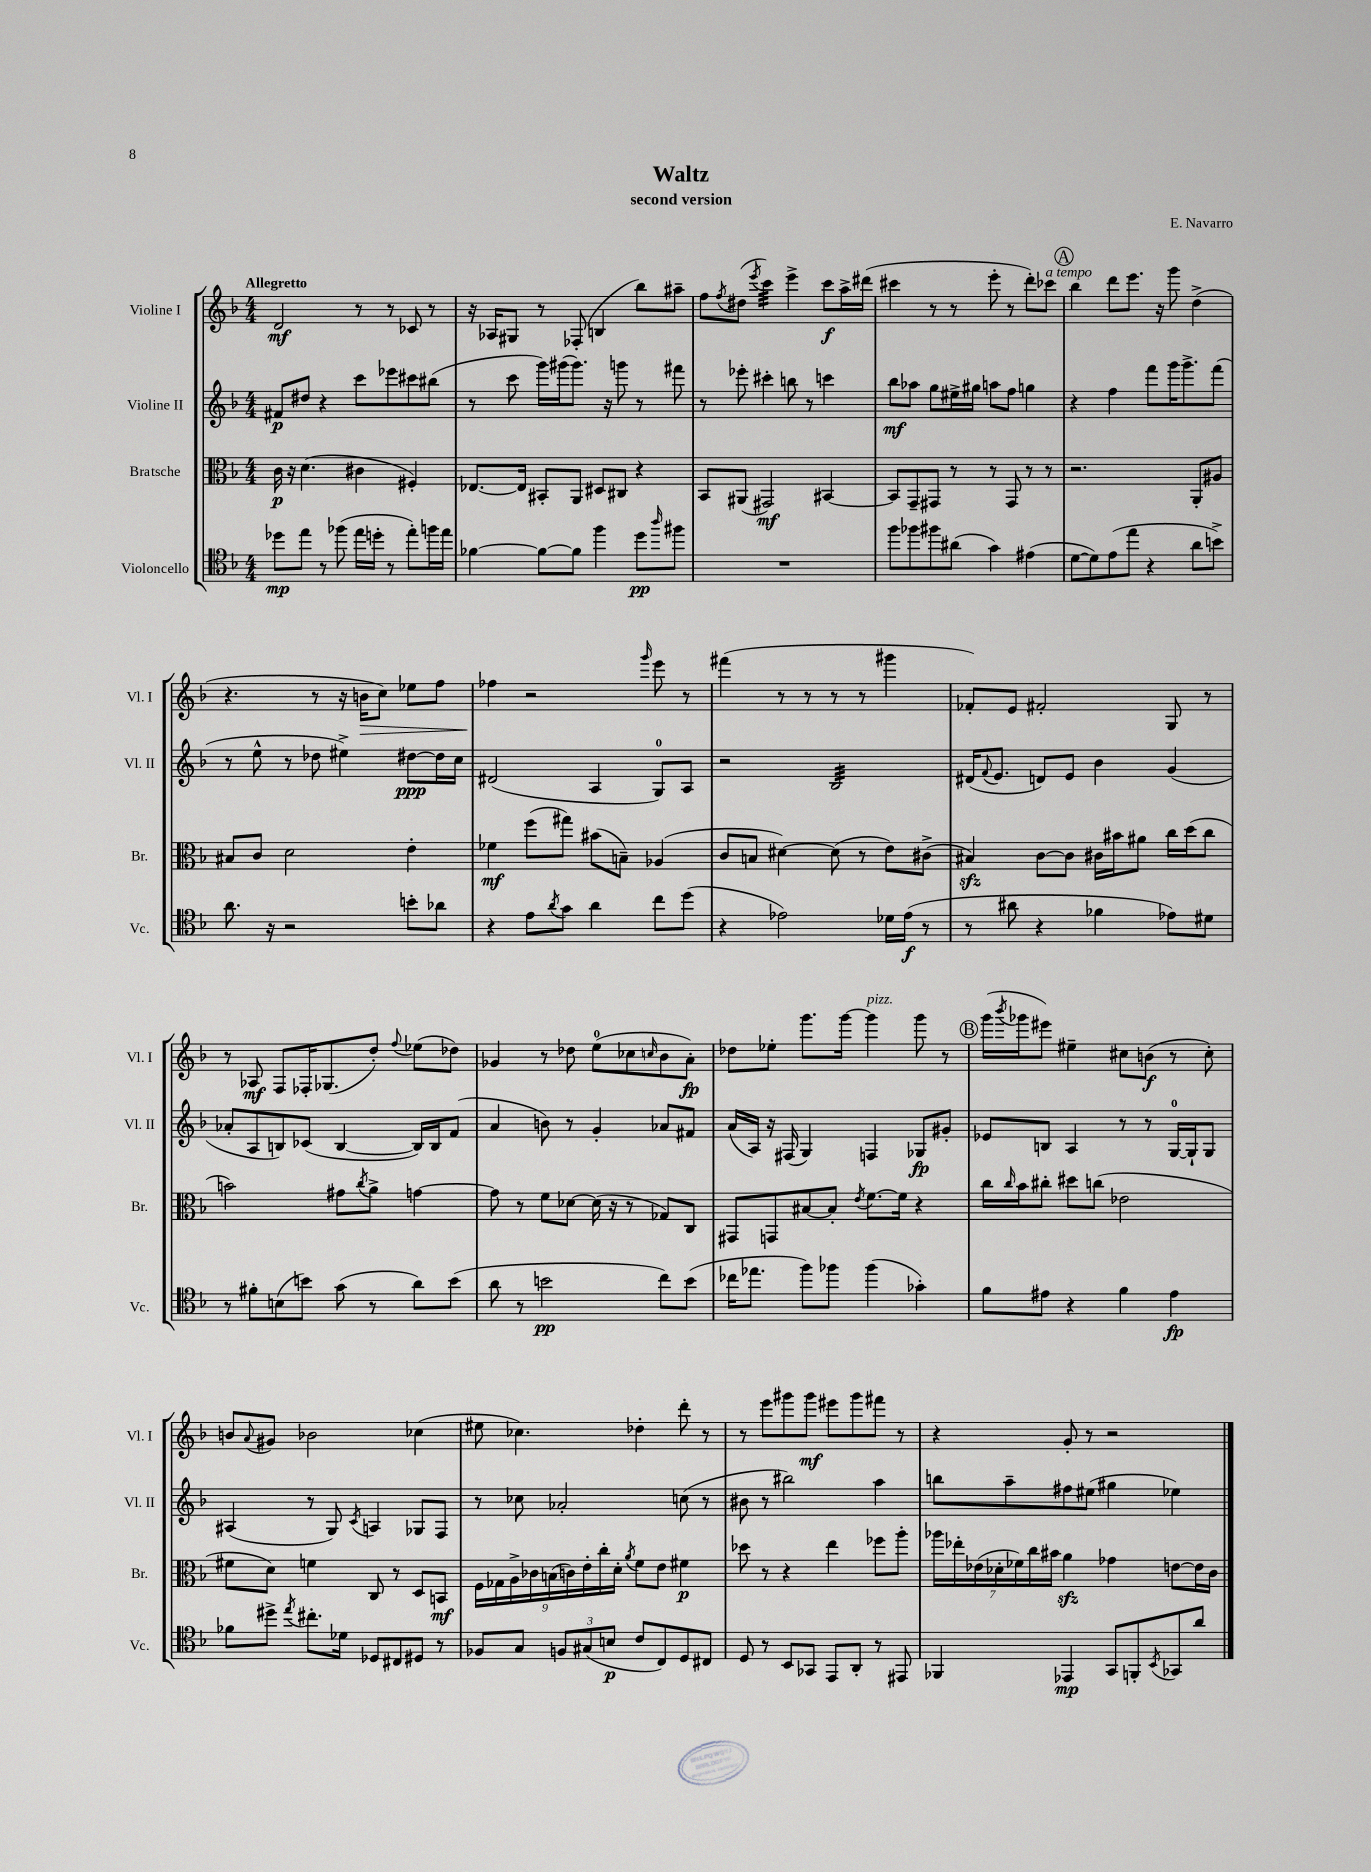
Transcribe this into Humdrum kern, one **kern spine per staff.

**kern	**kern	**kern	**kern
*staff4	*staff3	*staff2	*staff1
*clefC4	*clefC3	*clefG2	*clefG2
*k[b-]	*k[b-]	*k[b-]	*k[b-]
*M4/4	*M4/4	*M4/4	*M4/4
8dd-	16c	8f#	2d
.	16r	.	.
8ee	(4.d	8dd#	.
8r	.	4r	.
(8ff-	.	.	.
16ee	4c#	8ccc	8r
16dd'	.	.	.
8r	.	8eee-	8r
8ee')	4F#')	8ccc#	8c-
16ff	.	(8bb#	8r
16ee	.	.	.
=	=	=	=
[4f-	[8.E-	8r	16r
.	.	.	16A-
.	.	8ccc	8G#
.	16E-]	.	.
8f-_	8BB#'	16ggg)	8r
.	.	(16ggg#	.
8f-]	8AA	8.ggg#)	(8F-'
4ff	8D#	.	4B
.	.	16r	.
.	8C#	8ggg	.
8dd	4r	8r	8bb-)
16qqaa	.	.	.
8ff#	.	8fff#	8aa#~
=	=	=	=
1r	8BB-	8r	8ff
.	.	.	8qff
.	(8AA#	8eee-'	(8dd#
.	.	.	8qeee
.	2GG#)	4ccc#'	4ccc)
.	.	8bb	4eee^
.	.	8r	.
.	[4BB#	4ccc	8ccc
.	.	.	16aa^
.	.	.	(16ddd#
=	=	=	=
8ff	8BB#]	8bb-	4ccc#
8ff-	8GG~	8aa-	.
8ff#	8GG#	8gg	8r
(8a#	8r	16ee#^	8r
.	.	16gg#	.
4g)	8r	8aa	8eee'
.	8GG#	8ff	8r
(4e#	8r	4gg	8ddd')
.	8r	.	8ccc-
=	=	=	=
[8d	2.r	4r	4bb-
8d])	.	.	.
(8e	.	4ff	8ddd
8ee	.	.	8.eee
4r	.	8fff	.
.	.	.	16r
.	.	16ggg	8ggg
.	.	8.ggg^	.
8a	8AA'	.	(4dd^
8b^)	8A#	(8fff	.
=	=	=	=
8.a	8B#	8r	4.r
.	8c	8ee^^	.
16r	.	.	.
2r	2d	8r	.
.	.	8dd-	8r
.	.	4ee#^)	16r
.	.	.	16b
.	.	.	8cc)
8b'	4e'	[8dd#	8ee-
8a-	.	16dd#]	8ff
.	.	16cc	.
=	=	=	=
4r	4f-	(2d#	4ff-
8e	(8ff	.	2r
8qa	.	.	.
8g	8gg#)	.	.
4a	(8b#	4A	.
.	8B~)	.	.
.	.	.	16qqggg
8cc	(4A-	8G)	8eee
(8dd	.	8A	8r
=	=	=	=
4r	8c	2r	(4fff#
.	8B	.	.
2e-)	[4d#)	.	8r
.	.	.	8r
.	(8d#]	2B-	8r
.	8r	.	8r
16d-	8e)	.	4ggg#
(16e-	.	.	.
8r	(8c#^	.	.
=	=	=	=
8r	4B#)	(16d#	8f-')
.	.	8qqf	.
.	.	8.e	.
8a#	.	.	8e
4r	[8c	8d)	2f#'
.	8c]	8e	.
4f-	16c#	4b-	.
.	16b#	.	.
.	8a#	.	.
8e-)	16cc	(4g	8G
.	(16dd	.	.
8d#	8cc	.	8r
=	=	=	=
8r	2b)	8a-'	8r
8f#'	.	8A	8A-
(8B	.	8B)	8F
8b)	.	(8c-	16F-'
.	.	.	(8.G-
(8g	8g#	[4B	.
.	8qcc	.	.
8r	8a^	.	8dd')
.	.	.	8qqff
8a)	[4g	16B])	(8ee-
.	.	16B	.
(8b	.	(8f	8dd-)
=	=	=	=
8a	8g]	4a	4g-
8r	8r	.	.
2b	8f	8b)	8r
.	[8d-	8r	8dd-
.	(16d-]	4g'	(8ee
.	16r	.	.
.	8r	.	8cc-
.	.	.	16qqcc
8cc)	8G-)	8a-	8b-
(8b	8C	8f#	8a')
=	=	=	=
16cc-	8GG#	(16a	8dd-
8.ee-	.	16A)	.
.	8GG	16r	8ee-'
.	.	(16F#	.
8ff)	[8B#	4G)	8.ggg
8ff-	8B#']	.	.
.	.	.	[16ggg
.	8qe	.	.
(4ff-	[8.f	4F	4ggg]
.	16f]	.	.
4g-')	4r	8G-	8ggg
.	.	8g#'	8r
=	=	=	=
8f	16cc	8e-	(16ggg
.	16qqcc	.	8qbbb-
.	16b-	.	16ggg-
8e#	8cc#'	8B	8eee#)
4r	8dd#	4A	4ee#~
.	(8cc	.	.
4f	2e-	8r	8cc#
.	.	8r	(8b
4e#	.	[16G	8r
.	.	16G`]	.
.	.	8G	8cc#')
=	=	=	=
8f-	8f#	(4A#	8b
.	.	.	8qqa
8dd#^	8d)	.	8g#
8qee	.	.	.
8.cc#'	4f	8r	2b-
.	.	8G)	.
16d-	.	.	.
.	.	8qc	.
8D-	8C	4A	.
8C#	8r	.	.
8D#	8D	8G-	(4cc-
8r	8BB	8F	.
=	=	=	=
8F-	18F	8r	8ee#
.	18G-	.	.
.	18A^	.	.
8G	.	8cc-	4.cc-)
.	18c-	.	.
.	(18B	.	.
12F	.	2a-'	.
.	18c)	.	.
(12G#	18e'	.	.
.	18cc'	.	.
12B	.	.	.
.	18d'	.	.
.	8qa	.	.
8c	8f	.	4dd-'
8C)	8e	.	.
8D	4f#	(8cc	8ddd'
8C#	.	8r	8r
=	=	=	=
8D	8dd-	8b#	8r
8r	8r	8r	8eee
8BB-	4r	2bb#)	8ggg#
8GG-	.	.	8ggg#
8EE	4ee	.	8eee#
8AA'	.	.	8ggg#
8r	8ff-	4aa	8fff#
8EE#	8aa'	.	8r
=	=	=	=
4FF-	28aa-	8bb	4r
.	28ee-'	.	.
.	(28e-	.	.
.	28d-'	.	.
.	.	8aa~	.
.	28f-)	.	.
.	28cc	.	.
.	28b#	.	.
4EE-	4a	8ff#	8g'
.	.	(8ee#	8r
8GG	4g-	4gg#	2r
8FF'	.	.	.
8qBB-	.	.	.
8GG-	[8e	4ee-)	.
8a	16e]	.	.
.	16c	.	.
==	==	==	==
*-	*-	*-	*-
